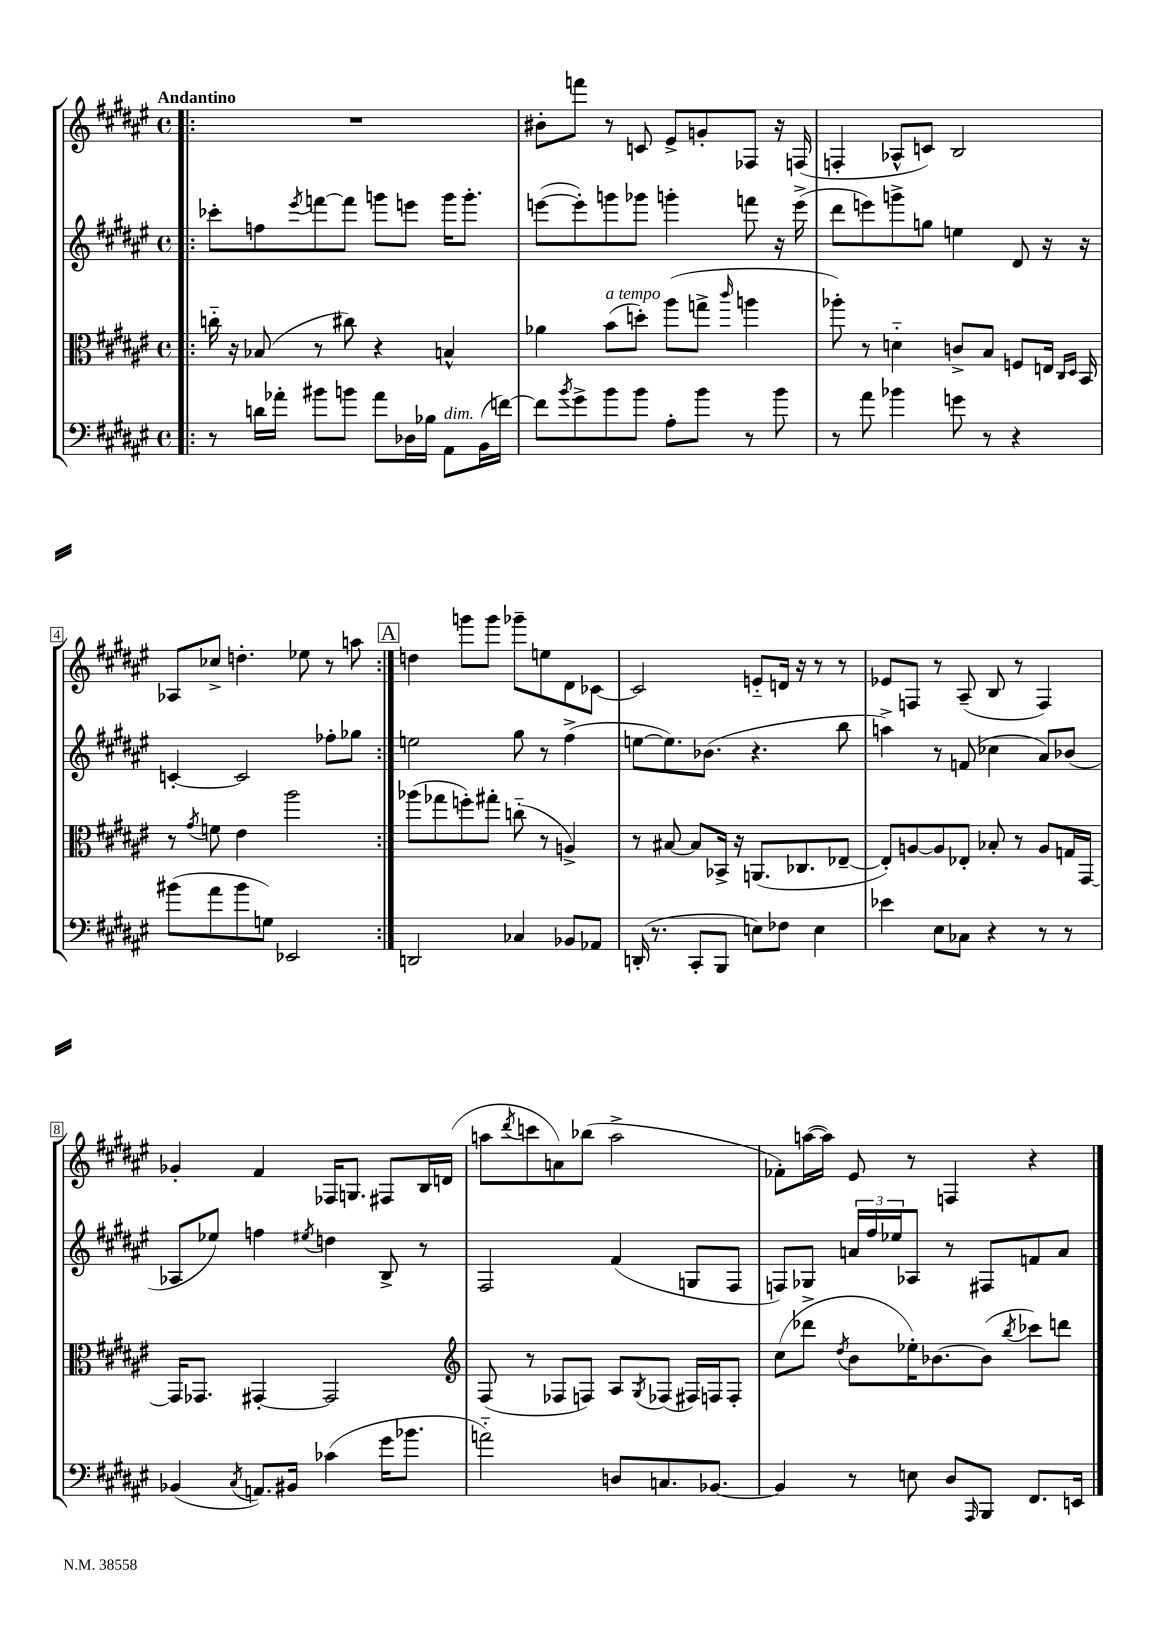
<<
\new StaffGroup <<
\new Staff = "s0" {
    \clef treble \key fis \major \defaultTimeSignature \time 4/4 \tempo "Andantino"
    \repeat volta 2 { \bar ".|:" R1 |
    bis'8-. f'''8 r8 c'8 eis'8-> g'8-. fes8 r16 f16( |
    f4-. aes8-^ c'8) b2 |
    aes8 ces''8-> d''4.-. ees''8 r8 a''8 | }
    \mark \markup { \box "A" } d''4 g'''8 g'''8 ges'''8-- e''8 dis'8 ces'8~ |
    ces'2 e'8-_ d'16 r16 r8 r8 |
    ees'8 f8 r8 ais8--( b8 r8 f4) |
    ges'4-. fis'4 fes16 g8. fis8 b16 d'16( |
    a''8 \acciaccatura { dis'''8 } c'''8 a'8) bes''8( a''2-> |
    fes'8-.) a''16~( a''16) eis'8 r8 f4 r4 \bar "|." |
}
\new Staff = "s1" {
    \clef treble \key fis \major \defaultTimeSignature \time 4/4
    \repeat volta 2 { \bar ".|:" ces'''8-. f''8 \acciaccatura { eis'''8 } f'''8~ f'''8 g'''8 e'''8 g'''16 g'''8.-. |
    e'''8~( e'''8-.) g'''8 ges'''8 g'''4-. f'''8 r16 e'''16->( |
    dis'''8 e'''8) g'''8-> g''8 e''4 dis'8 r16 r16 |
    c'4~-. c'2 fes''8-. ges''8 | }
    \mark \markup { \box "A" } e''2 gis''8 r8 fis''4->( |
    e''8~ e''8.) bes'8.( r4. b''8 |
    a''4->) r8 f'8( ces''4 ais'8) bes'8( |
    aes8 ees''8) f''4 \acciaccatura { eis''8 } d''4 b8-> r8 |
    fis2 fis'4( g8 fis8 |
    f8) ges8 \tuplet 3/2 { a'16 fis''16 ees''16 } aes8 r8 fis8 f'8 a'8 \bar "|." |
}
\new Staff = "s2" {
    \clef alto \key fis \major \defaultTimeSignature \time 4/4
    \repeat volta 2 { \bar ".|:" c''16-_ r16 bes8( r8 cis''8) r4 b4-^ |
    aes'4 b'8^\markup { \italic "a tempo" }( d''8-.) ais''8( g''8-> \grace { cis'''16 } a''4 |
    aes''8-.) r8 d'4-_ c'8-> b8 f8 e16 \grace { cis16 dis16 } b,16 |
    r8 \acciaccatura { gis'8 } f'8 eis'4 ais''2 | }
    \mark \markup { \box "A" } aes''8( ges''8 f''8-.) gis''8-. c''8-_( r8 a4->) |
    r8 bis8~ bis8 bes,16-> r16 a,8.( ces8. ees8~-- |
    ees8-.) a8~ a8 ees8-. bes8-. r8 a8 g16 gis,16~ |
    gis,16 ges,8. gis,4~-. gis,2 |
    \clef treble fis8( r8 fes8 f8) ais8 \acciaccatura { gis8 } fes8( fis16) f16 f8-. |
    cis''8( des'''8-> \acciaccatura { dis''8 } b'8 ees''16-.) bes'8.~ bes'8( \acciaccatura { b''8 } ces'''8) d'''8 \bar "|." |
}
\new Staff = "s3" {
    \clef bass \key fis \major \defaultTimeSignature \time 4/4
    \repeat volta 2 { \bar ".|:" r8 d'16 aes'16-. bis'8 b'8 aes'8 des16 bes16 ais,8^\markup { \italic "dim." } b,16( f'16~) |
    f'8 \acciaccatura { b'8 } gis'8-> b'8 b'8 ais8-. b'8 r8 b'8 |
    r8 ais'8 bes'4 g'8 r8 r4 |
    bis'8( ais'8 bis'8 g8) ees,2 | }
    \mark \markup { \box "A" } d,2 ces4 bes,8 aes,8 |
    d,16-.( r8. cis,8-. b,,8 e8) fes8 e4 |
    ees'4 eis8 ces8 r4 r8 r8 |
    bes,4( \acciaccatura { cis8 } a,8.) bis,16 ces'4( gis'16 bes'8. |
    a'2-_) d8 c8. bes,8.~ |
    bes,4 r8 e8 dis8 \grace { ais,,16 } b,,8 fis,8. e,16 \bar "|." |
}
>>
>>
\layout { \context { \Score \override BarNumber.stencil = #(make-stencil-boxer 0.1 0.3 ly:text-interface::print) } }
